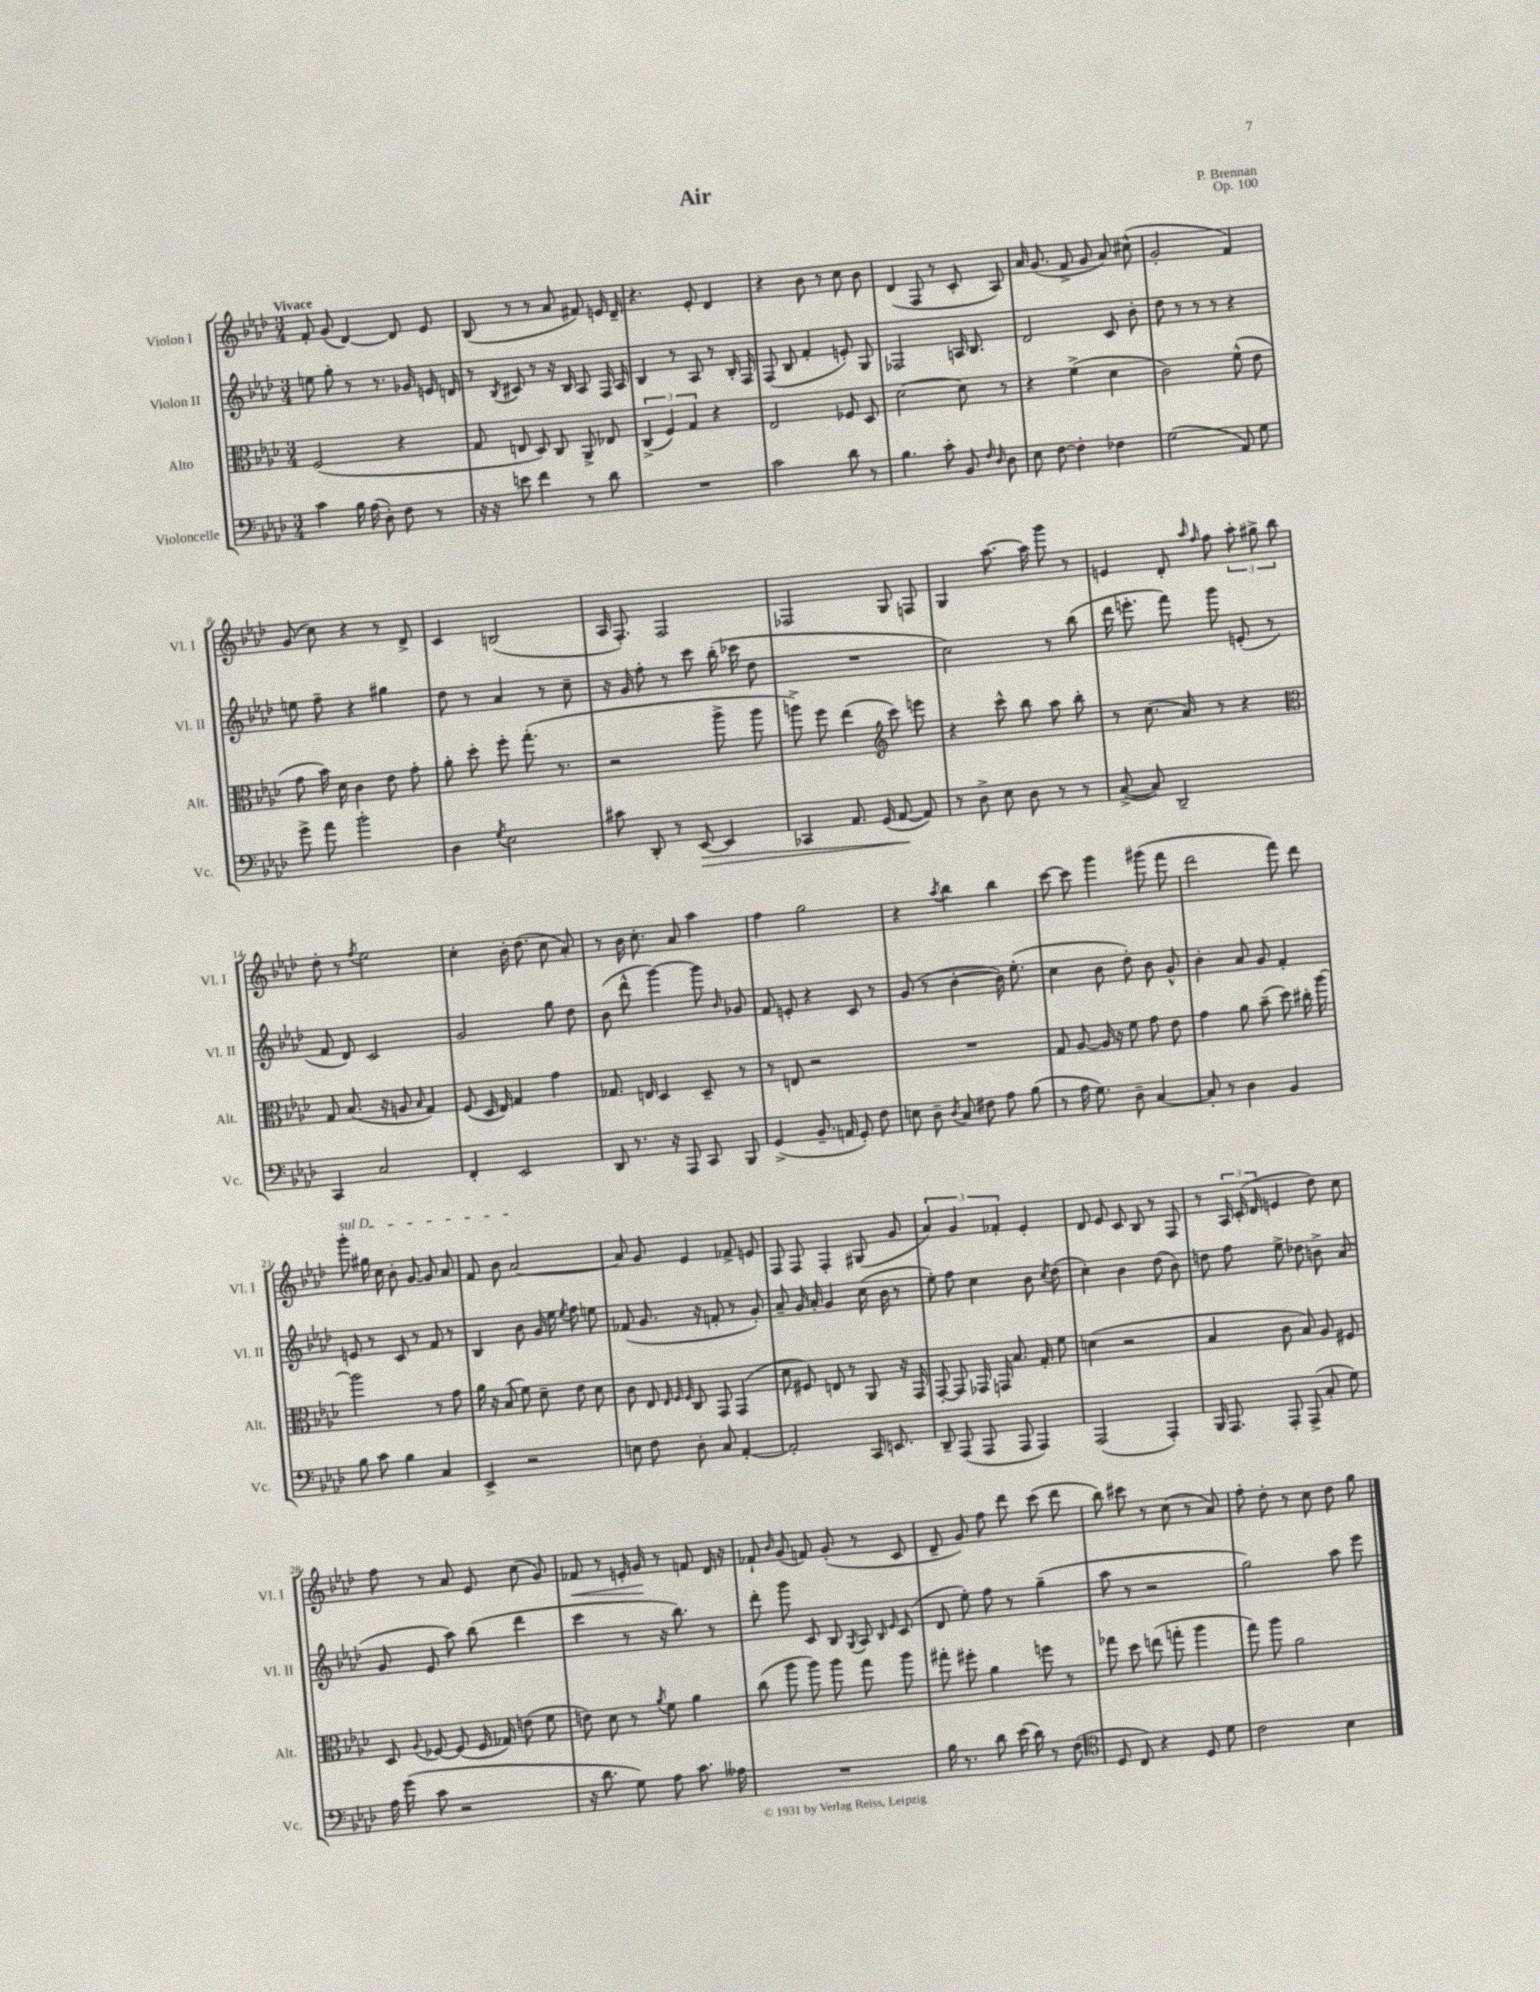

**kern	**dynam	**kern	**kern	**kern	**dynam
*part4	*part4	*part3	*part2	*part1	*part1
*staff4	*staff4	*staff3	*staff2	*staff1	*staff1
*I"Violoncelle	*	*I"Alto	*I"Violon II	*I"Violon I	*
*I'Vc.	*	*I'Alt.	*I'Vl. II	*I'Vl. I	*
*clefF4	*	*clefC3	*clefG2	*clefG2	*
*k[b-e-a-d-]	*	*k[b-e-a-d-]	*k[b-e-a-d-]	*k[b-e-a-d-]	*
*M3/4	*	*M3/4	*M3/4	*M3/4	*
=1	=1	=1	=1	=1	=1
!	!	!	!	!LO:TX:a:B:t=Vivace	!
4c\	.	(2F/	8een\	8f'/	.
.	.	.	8gg'\	(8g/	.
16B-\	.	.	8r	[4d-/)	.
(16A-\	.	.	.	.	.
8D-'\)	.	.	8.r	.	.
8F\	.	4r	.	8d-/]	.
.	.	.	16g-X/	.	.
8r	.	.	16en/	8e-/	.
.	.	.	16dn/	.	.
=2	=2	=2	=2	=2	=2
16r	.	8G/	8r	(8B-/	.
16r	.	.	.	.	.
.	.	.	8qB-/	.	.
8en\	.	8En/	8c#X/	8r	.
4f\	.	8D-/)	8r	8r	.
.	.	8C/	16r	8a-/	.
.	.	.	16B-/	.	.
8r	.	8AA-^/	8A-/	8f#X/)	.
8d-\	.	8E-X/	16F/	16en/	.
.	.	.	16A-/	16d-~/	.
=3	=3	=3	=3	=3	=3
2.r	.	(6C^/	4B-/	4.r	.
.	.	6F/)	.	.	.
.	.	.	8r	.	.
.	.	6G/	.	.	.
.	.	.	8A-/	8e-'/	.
.	.	4r	8r	4d-/	.
.	.	.	16B-'/	.	.
.	.	.	16F/	.	.
=4	=4	=4	=4	=4	=4
2c\	.	2E-/	(8F/	4r	.
.	.	.	8B-/	.	.
.	.	.	4f'/	8b-\	.
.	.	.	.	8r	.
8d-\	.	8F-X/	8en'/)	8cc\	.
8r	.	8D-/	8G/	8b-\	.
=5	=5	=5	=5	=5	=5
4.B-\	.	[2d-\	2F-X/	(4d-/	.
.	.	.	.	8F/	.
8c'\	.	.	.	8r	.
8BB-/	.	8d-\]	16An/	8c'/	.
.	.	.	8.B-/	.	.
16qqF/	.	.	.	.	.
16qqD-/	.	.	.	.	.
8D-\	.	8r	.	8A-/)	.
=6	=6	=6	=6	=6	=6
8E-\	.	4r	2d-/	16a-/	.
.	.	.	.	(8.g/	.
[8F\	.	.	.	.	.
4F'\]	.	(4f^\	.	8f^/	.
.	.	.	.	8g/	.
4F-X\	.	4d-\	8c/	8a-/)	.
.	.	.	8b-'\	(8cc#X^^\	.
=7	=7	=7	=7	=7	=7
(2G\	.	2c\)	8dd-\	2g'/	.
.	.	.	8r	.	.
.	.	.	8r	.	.
.	.	.	8r	.	.
8AA-/)	.	(8f^^\	4r	4f/)	.
8G\	.	8e-\	.	.	.
!!LO:LB:g=z
=8	=8	=8	=8	=8	=8
8g^\	.	8g\	8een\	(8g/	.
8a-\	.	16b-\)	8ff~\	8cc\)	.
.	.	16d-\	.	.	.
2b-'\	.	4c\	4r	4r	.
.	.	8e-\	4gg#X\	8r	.
.	.	8g'\	.	8d-^/	.
=9	=9	=9	=9	=9	=9
4D-\	.	8a-'\	8dd-\	4c/	.
.	.	8dd-'\	8r	.	.
8qG/	.	.	.	.	.
2E-\	.	8ff'\	4a-/	(2Bn/	.
.	.	(8.gg'\	.	.	.
.	.	.	8r	.	.
.	.	8.r	.	.	.
.	.	.	8cc~\	.	.
=10	=10	=10	=10	=10	=10
8c#X\	.	2r	16r	16A-/	.
.	.	.	16g/	8.F'/)	.
8DD-'/	.	.	8ff'\	.	.
8r	.	.	8r	2F/	.
!	!LO:HP:b	!	!	!	!
[8EE-/	>	.	8ccc\	.	.
4EE-/]	.	8aa-^\	(16bb-'\	.	.
.	.	.	16ccc-X\	.	.
.	.	8aa-\	8dd-\	.	.
=11	=11	=11	=11	=11	=11
4CC-X/	.	8aan^\)	2.r	2F-X/	.
.	.	8ff\	.	.	.
8.AA-/	.	(4ee-\	.	.	.
(16GG/	.	.	.	.	.
*	*	*clefG2	*	*	*
[8AA-/	.	8ccc\)	.	8G/	.
8AA-/])	]	8eeen\	.	8Fn/	.
=12	=12	=12	=12	=12	=12
8r	.	4r	2cc\)	4G/	.
8D-^\	.	.	.	.	.
8E-\	.	8ccc^^\	.	[8.aa-\	.
8D-\	.	8bb-\	.	.	.
.	.	.	.	16aa-\]	.
8r	.	8aa-\	8r	8ggg\	.
8r	.	8bb-'\	(8bb-\	8r	.
=13	=13	=13	=13	=13	=13
([8C^/	.	8r	16ddd-\	4en/	.
.	.	.	8.eeen'\	.	.
8C/])	.	(8.cc\	.	.	.
2DD-~/	.	.	8fff\)	8d-'/	.
.	.	16a-/)	.	.	.
.	.	.	.	16qqaa-/	.
.	.	.	.	16qqff/	.
.	.	8r	8ggg\	8ff\	.
.	.	4r	(8en'/	12aa-'\	.
.	.	.	.	12gg#X^\	.
.	.	.	8r	.	.
.	.	.	.	12bb-\	.
!!LO:LB:g=z
=14	=14	=14	=14	=14	=14
*	*	*clefC3	*	*	*
4CC/	.	8G/	8f/	8dd-'\	.
.	.	(8.B-/	8d-/)	8r	.
.	.	.	.	8qff/	.
2C/	.	.	2c/	2ee-\	.
.	.	16r	.	.	.
.	.	8An/	.	.	.
.	.	16qqB-/	.	.	.
.	.	4G/)	.	.	.
=15	=15	=15	=15	=15	=15
4FF'/	.	(8F/	2g/	4cc'\	.
.	.	16D-/	.	.	.
.	.	16E-/)	.	.	.
2EE-/	.	4G/	.	16b-'\	.
.	.	.	.	(8.dd-\	.
.	.	4g\	8gg\	8cc\	.
.	.	.	8dd-\	8a-'/)	.
=16	=16	=16	=16	=16	=16
8DD-/	.	8.G-X/	(8b-\	8r	.
8.r	.	.	8ddd-^^\	16b-\	.
.	.	16En/	.	8.cc'\	.
.	.	4D-/	[4ggg\)	.	.
16r	.	.	.	.	.
8AAA-/	.	.	.	8a-/	.
8CC/	.	8D-~/	8ggg\]	4aa-\	.
.	.	.	16qqb-/	.	.
8BBB-/	.	8r	8g-X/	.	.
=17	=17	=17	=17	=17	=17
(4GG^/	.	8r	8f/	4ff\	.
.	.	8En/	8en'/	.	.
8.BB-~/	.	2r	4r	2gg\	.
16AAn/	.	.	.	.	.
8GG'/)	.	.	8c/	.	.
8F\	.	.	8r	.	.
=18	=18	=18	=18	=18	=18
8En\	.	2.r	(8g/	4r	.
8D-~\	.	.	8r	.	.
8qD-/	.	.	.	8qaa-/	.
8C/	.	.	[4b-'\	4bb-\	.
8F#X\	.	.	.	.	.
8A-\	.	.	16b-\])	4bb-\	.
.	.	.	(8.ee-'\	.	.
(8B-\	.	.	.	.	.
=19	=19	=19	=19	=19	=19
8r	.	8G/	4cc\	[8ccc\	.
16A-\	.	[8A-/	.	8ccc\]	.
8.G\)	.	.	.	.	.
.	.	16A-/]	8b-\	4ggg\	.
.	.	16r	.	.	.
8D-~\	.	8f\	8dd-'\)	.	.
[4C/	.	8g\	8b-\	(8ggg#X\	.
.	.	8e-\	8g^^/	8fff\	.
=20	=20	=20	=20	=20	=20
8C'/]	.	4g\	4b-'\	2ddd-\	.
8r	.	.	.	.	.
4D-\	.	8a-\	8a-/	.	.
.	.	(8b-~\	8g/	.	.
4BB-/	.	8dd-\)	4f'/	8fff\)	.
.	.	16cc#X'\	.	8ddd-\	.
.	.	[16aa-\	.	.	.
!!LO:LB:g=z
=21	=21	=21	=21	=21	=21
!	!	!	!	!LO:TX:a:i:t=sul D	!
8B-\	.	2aa-\]	8en/	8ggg'\	.
8c\	.	.	8r	16gg#X\	.
.	.	.	.	16cc\	.
4B-\	.	.	8c/	8b-'\	.
.	.	.	8r	[8g/	.
4C/	.	8r	8f/	8g/]	.
.	.	8g\	8r	8a-/	.
=22	=22	=22	=22	=22	=22
4EE-^/	.	16a-\	4B-/	8f/	.
.	.	16r	.	.	.
.	.	(8B-/	.	8b-\	.
2r	.	8f\)	8b-\	[2a-/	.
.	.	8d-~\	16g/	.	.
.	.	.	16ee-\	.	.
.	.	.	8qee-/	.	.
.	.	8e-\	8ff\	.	.
.	.	8d-\	8een\	.	.
=23	=23	=23	=23	=23	=23
8En\	.	8c\	(8f-X/	8a-/]	.
8F\	.	8E-/	8.g/	8g/	.
.	.	32qqE-/	.	.	.
.	.	32qqF/	.	.	.
.	.	32qqF/	.	.	.
8D-'\	.	8C/	.	4e-/	.
.	.	.	16r	.	.
8C/	.	8GG/	8fn'/	.	.
[4AA-'/	.	(4GG/	8r	8f-X^/	.
.	.	.	8g'/)	8en/	.
=24	=24	=24	=24	=24	=24
2AA-'/]	.	8d-\	8a-~/	8F/	.
.	.	8F#X/)	16g/	8F/	.
.	.	.	16a-'/	.	.
.	.	8En/	4g/	4F'/	.
.	.	8r	.	.	.
16CC/	.	8AA-/	(16cc\	(8G#X/	.
8.EEn/	.	.	16b-\	.	.
.	.	16r	8r	8g/	.
.	.	16GG/	.	.	.
=25	=25	=25	=25	=25	=25
8DD-~/	.	[8GG'/	8ee-'\)	6a-/)	.
(8AAA-/	.	8GG/]	8ff\	.	.
.	.	.	.	6g/	.
8AAA-/	.	16GG-X/	4cc\	.	.
.	.	16GGn/	.	.	.
.	.	.	.	6f-X'/	.
8AAA-/	.	8.B-/	.	.	.
4AAA-/)	.	.	8b-\	4e-'/	.
.	.	16G'/	.	.	.
.	.	.	8qcc/	.	.
.	.	8f\	(8dd-\	.	.
=26	=26	=26	=26	=26	=26
(2AAA-/	.	(4dn\	4cc'\)	8d-/	.
.	.	.	.	8e-/	.
.	.	2r	4b-\	8c/	.
.	.	.	.	8B-/	.
4AAA-'/)	.	.	(8dd-\	8r	.
.	.	.	8b-\)	8F/	.
=27	=27	=27	=27	=27	=27
16BBB-/	.	4B-/	8ddn\	8r	.
8.AAA-/	.	.	.	.	.
.	.	.	8ff\	24A-/	.
.	.	.	.	(24c'/	.
.	.	.	.	24d-/	.
8AAA-'/	.	8c\	8ee-^\	4en/	.
(8AAA-^/	.	8B-/)	8dd-X\	.	.
8C'/	.	8A-/	8bn^\	8dd-\)	.
8G\)	.	8F#X/	(8a-/	8cc\	.
!!LO:LB:g=z
=28	=28	=28	=28	=28	=28
16A-\	.	8D-/	8g/	8ff\	.
(16g\	.	.	.	.	.
.	.	8qqA-/	.	.	.
8c\	.	[8F-X/	8e-/	8r	.
2r	.	(8F-/]	8aa-\)	8a-/	.
.	.	16F-/	(8bb-\	8e-/	.
.	.	16G-X/)	.	.	.
.	.	(8en\	4ddd-\	(8cc\	.
.	.	8f\	.	8g/)	.
=29	=29	=29	=29	=29	=29
!	!	!	!	!	!LO:HP:b
16r	.	8en\)	4ccc\	8f-X/	<
8.d-\	.	.	.	.	.
.	.	8d-\	.	8r	.
8G\)	.	8r	8r	16en'/	.
.	.	.	.	16g/	.
.	.	8qa-/	.	.	.
8A-\	.	8f\	16r	8r	[
.	.	.	8.bb-\)	.	.
8.c\	.	4a-\	.	8fn/	.
.	.	.	8r	16d-/	.
16A--X\	.	.	.	16r	.
=30	=30	=30	=30	=30	=30
2.r	.	(8cc\	8ddd-'\	8f-X`/	.
.	.	.	.	16qqb-/	.
.	.	8aa-\	8ggg\	(8g/	.
.	.	8aa-\)	8c/	8fn/)	.
.	.	8aa-\	8B-/	(8g'/	.
.	.	.	8qG/	.	.
.	.	8gg\	8A-/	8r	.
.	.	.	16qqB-/	.	.
.	.	.	16qqe-/	.	.
.	.	8aa-\	(8c/	8c/	.
=31	=31	=31	=31	=31	=31
16B-\	.	8gg#X'\	8d-/	8d-~/	.
8.r	.	.	.	.	.
.	.	8ff#X'\	8ee-'\)	8g/)	.
8d-\	.	4a-\	8ff\	8ff\	.
(16e-\	.	.	8r	8ddd-\	.
16d-\)	.	.	.	.	.
8r	.	8ffn\	(4gg~\	(8ccc\	.
(8F\	.	8r	.	8ddd-\	.
=32	=32	=32	=32	=32	=32
*clefC4	*	*	*	*	*
8D-/	.	8gg-X\	8aa-\	8bb-\)	.
8C/)	.	8dd-\	8r	8ccc#X\	.
4r	.	(8een\	2r	8r	.
.	.	8ggn'\	.	(8cc\	.
8D-/	.	4aa-\	.	8r	.
8d-\	.	.	.	8a-/)	.
=33	=33	=33	=33	=33	=33
2c\	.	8gg\)	2gg\)	8ff'\	.
.	.	8aa-\	.	8dd-'\	.
.	.	2a-\	.	8r	.
.	.	.	.	8cc\	.
4B-\	.	.	8aa-\	8dd-\	.
.	.	.	8eee-\	8gg\	.
==	==	==	==	==	==
*-	*-	*-	*-	*-	*-
